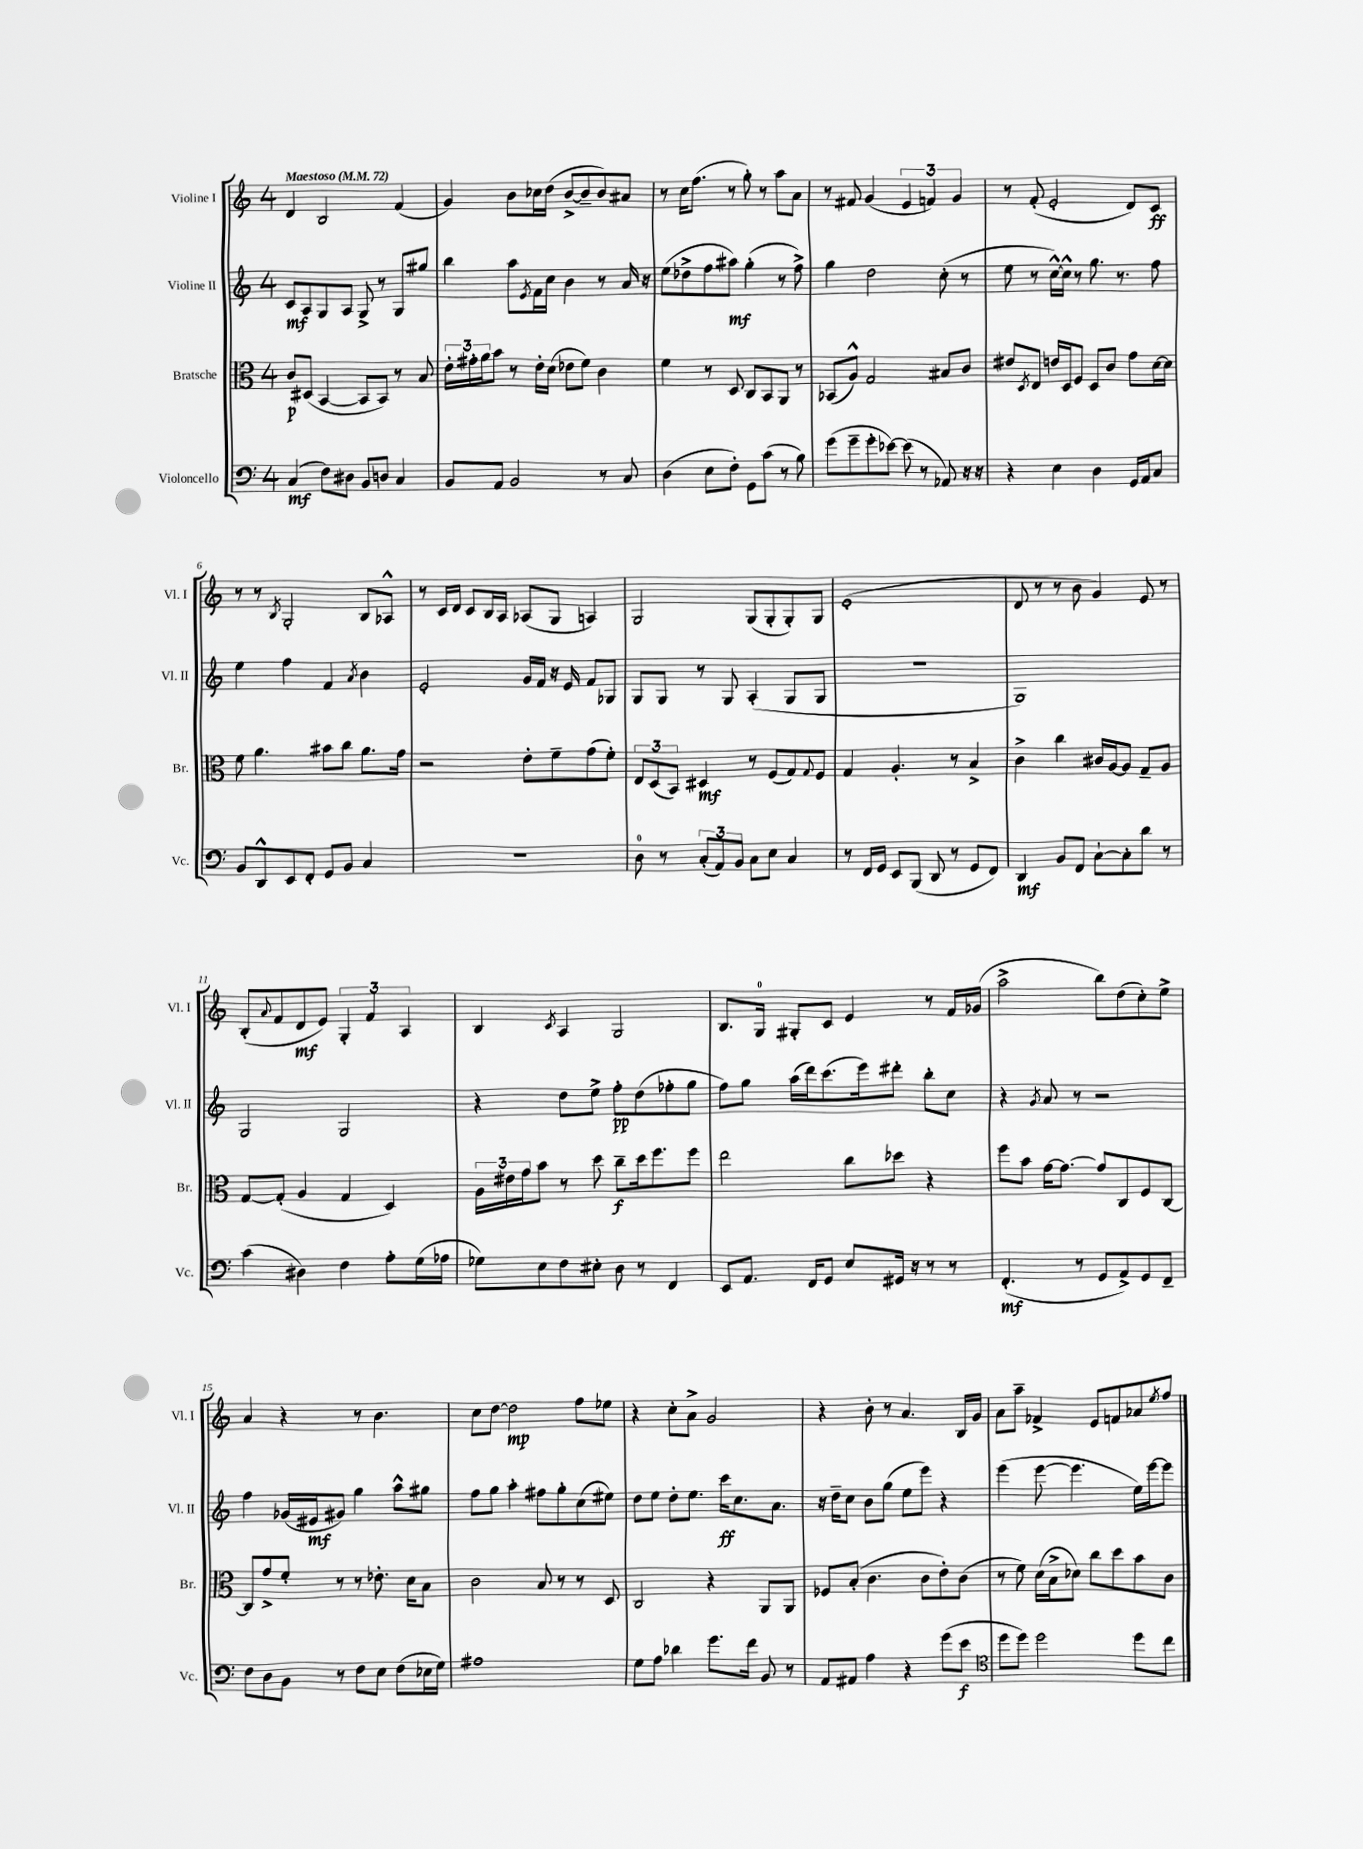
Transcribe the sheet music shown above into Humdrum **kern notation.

**kern	**kern	**kern	**kern
*staff4	*staff3	*staff2	*staff1
*clefF4	*clefC3	*clefG2	*clefG2
*k[]	*k[]	*k[]	*k[]
*M4/4	*M4/4	*M4/4	*M4/4
*MM72	*MM72	*MM72	*MM72
(4C/	8c/L	8c/L	4d/
.	(8D#/J	8A/	.
8F\L)	[4BB/	8G/	2B/
8D#\J	.	8A/J	.
8BB/L	8BB/]L	8G^/	.
8D/J	8BB/J)	8r	.
4C/	8r	8G/L	(4f/
.	8B/	8gg#/J	.
=	=	=	=
8BB/L	24e'\LL	4bb\	4g/)
.	24g#'\	.	.
.	24a\J	.	.
8AA/J	8b\J	.	.
2BB/	8r	8aa\L	8b\L
.	.	8qe/	.
.	16e'\LL	16f\L	16cc-\L
.	(16d\JJ	16cc\JJ	(16dd\JJ
.	8e-\L	4b\	[8b^/L
.	8f\J)	.	8b~/]
8r	4c\	8r	8b/)
8C/	.	16a/	8a#/J
.	.	16r	.
=	=	=	=
(4D\	4f\	(8ee\L	8r
.	.	8dd-^\	16cc\LK
.	.	.	(8.ff\J
8E\L	8r	8ff\	.
8F'\J)	8D/	8aa#\J)	8r
8GG\L	8C/L	(4gg'\	8gg'\)
(8c\J	8BB/	.	8r
8r	8AA/J	8r	8aa\L
8B\)	8r	8ff^\)	8a\J
=	=	=	=
(8g\L	(8BB-/L	4gg\	8r
8g~\	8A^^/J)	.	8f#/
8g'\	2G/	2dd\	(4g/
[8e-\J)	.	.	.
(8e-\]	.	.	6e/
8r	.	.	.
.	.	.	6f/)
8AA-/)	8B#/L	(8cc'\	.
.	.	.	6g/
16r	8c/J	8r	.
16r	.	.	.
=	=	=	=
4r	8e#/L	8ee\	8r
.	8qD/	.	.
.	8E/J	8r	(8f'/
4E\	16e/LL	[16cc^^\LL)	2e'/
.	16D/J	16cc^^\]JJ	.
.	8F/J	8r	.
4D\	8D/L	8.gg\	.
.	8c/J	.	.
.	.	8.r	.
16GG/LL	8g\L	.	8d/L)
16AA/J	.	.	.
8C/J	[16d\L	8ff\	8c/J
.	16d\]JJ	.	.
=	=	=	=
8BB/L	8f\	4ee\	8r
8DD^^/	4.a\	.	8r
.	.	.	8qB/
8EE/	.	4ff\	2G'/
8FF'/J	.	.	.
8GG/L	8b#\L	4f/	.
8BB/J	8cc\J	.	.
.	.	8qa/	.
4C/	8.a\L	4b\	8B/L
.	.	.	8A-^^/J
.	16g\Jk	.	.
=	=	=	=
1r	2r	2e'/	8r
.	.	.	16c/LL
.	.	.	16d/JJ
.	.	.	8c/L
.	.	.	16B/L
.	.	.	16A/JJ
.	8e'\L	16g/LL	(8A-/L
.	.	16f/JJ	.
.	8f~\	16r	8G/J
.	.	16e/	.
.	(8g\	8f/L	4A/)
.	8f'\J)	8G-/J	.
=	=	=	=
8D\	12E/L	8G/L	2G/
.	(12D/	.	.
8r	.	8G/J	.
.	12BB/J)	.	.
(12C'/L	4D#/	8r	.
12AA/)	.	.	.
.	.	8G/	.
12BB/J	.	.	.
8C\L	8r	(4A'/	(8G/L
8E\J	(8F/L	.	8G'/
4C/	8G/)	8G/L	8G'/)
.	8qqG/	.	.
.	8F/J	8G/J	8G/J
=	=	=	=
8r	4G/	1r	(1e'
16FF/LL	.	.	.
16GG/JJ	.	.	.
8EE/L	4.A'/	.	.
(8BBB/J	.	.	.
8DD/	.	.	.
8r	8r	.	.
8GG/L	4B^/	.	.
8FF/J)	.	.	.
=	=	=	=
4DD/	4c^\	1G)	8d/
.	.	.	8r
8BB/L	4cc\	.	8r
8FF/J	.	.	8b\
[8C`\L	16c#/LL	.	4g/)
.	[16A/J	.	.
8C'\]	8A/]J	.	.
8d\J	8G~/L	.	8e/
8r	8A/J	.	8r
=	=	=	=
(4c\	[8G/L	2G/	(8B'/L
.	.	.	8qqa/
.	(8G'/]J	.	8f/
4D#\)	4A/	.	8d/
.	.	.	8e/J)
4F\	4G/	2G/	6G'/
.	.	.	6f/
8A'\L	4D/)	.	.
.	.	.	6A/
(16G\L	.	.	.
16A-\JJ	.	.	.
=	=	=	=
8G-\L)	24A\LL	4r	4B/
.	24e#\	.	.
.	24g\J	.	.
8E\	8b\J	.	.
.	.	.	8qc/
8F\	8r	8dd\L	4A/
8E#'\J	8dd\	8ee^\J	.
8D\	8cc~\L	8ff'\L	2G/
8r	16dd\k	(8dd\	.
.	8.ff\	.	.
4FF/	.	8ff-'\	.
.	8ff\J	8gg\J	.
=	=	=	=
8EE/L	2ee\	8ff\L)	8.B/L
8.AA/J	.	8gg\J	.
.	.	.	16G/Jk
.	.	(16aa\LL	8G#'/L
16FF/LK	.	16ddd\J)	.
8GG/J	.	(8.ccc\	8c/J
8E/L	8cc\L	.	4e/
.	.	16eee\k)	.
16GG#/Jk	8dd-\J	8ddd#'\J	.
16r	.	.	.
8r	4r	8bb'\L	8r
8r	.	8cc\J	16f/LL
.	.	.	(16g-/JJ
=	=	=	=
(4.FF'/	8ff\L	4r	2aa^\
.	8b\J	.	.
.	.	8qg/	.
.	[16g\LK	8a/	.
.	8.g\_J	.	.
8r	.	8r	.
8GG/L	8g/]L	2r	8bb\L)
8AA^/)	8C/	.	(8dd\
8GG/	8F/	.	8cc'\)
8FF~/J	[8C/J	.	8ee^\J
=	=	=	=
8F\L	8C/]L	4ff\	4a/
8D\	8g^/	.	.
8BB\J	8f'/J	(16g-/LL	4r
.	.	16e#/J	.
8r	8r	8g#/J)	.
8F\L	8r	4gg\	8r
8E\J	8.e-'\	.	4.b\
(8F\L	.	8aa^^\L	.
.	16d\LK	.	.
16E-\L	8B\J	8gg#\J	.
16G\JJ)	.	.	.
=	=	=	=
1A#	2c\	8ff\L	8cc\L
.	.	8gg\J	[8dd\J
.	.	4aa'\	2dd\]
.	8B/	8ff#\L	.
.	8r	8gg'\	.
.	8r	(8cc\	8ff\L
.	8D/	8ee#\J)	8ee-\J
=	=	=	=
8G\L	2C/	8dd\L	4r
8A\J	.	8ee\J	.
4d-\	.	8dd'\L	8cc'\L
.	.	8.ee\J	8a^\J
8.g\L	4r	.	2g/
.	.	16ccc\LK	.
.	.	8.cc\	.
16f\Jk	.	.	.
8BB/	8AA/L	.	.
.	.	8.a\J	.
8r	8AA/J	.	.
=	=	=	=
8AA/L	8F-/L	16r	4r
.	.	16dd~\LK	.
8AA#/J	(8B'/J	8cc\J	.
4A\	4.c\	8b\L	8b'\
.	.	(8gg\J	8r
4r	.	8ee\L	4.a/
.	8c\L	8eee\J)	.
(8g\L	8e'\)	4r	.
8e\J	(8c\J	.	16B/LL
.	.	.	16g/JJ
=	=	=	=
*clefC4	*	*	*
8dd\L	8r	(4eee\	8a\L
8dd\J)	8f\)	.	8aa~\J
2dd\	(16d\LL	[8eee\	4f-^/
.	16B^\J	.	.
.	8d-\J)	4.eee\]	.
.	8cc\L	.	8e/L
.	8dd\	.	8f/
8dd\L	8b\	16ee\LL)	8a-/
.	.	[16eee\J	.
.	.	.	8qee/
8cc\J	8c\J	8eee\]J	8ff/J
==	==	==	==
*-	*-	*-	*-
